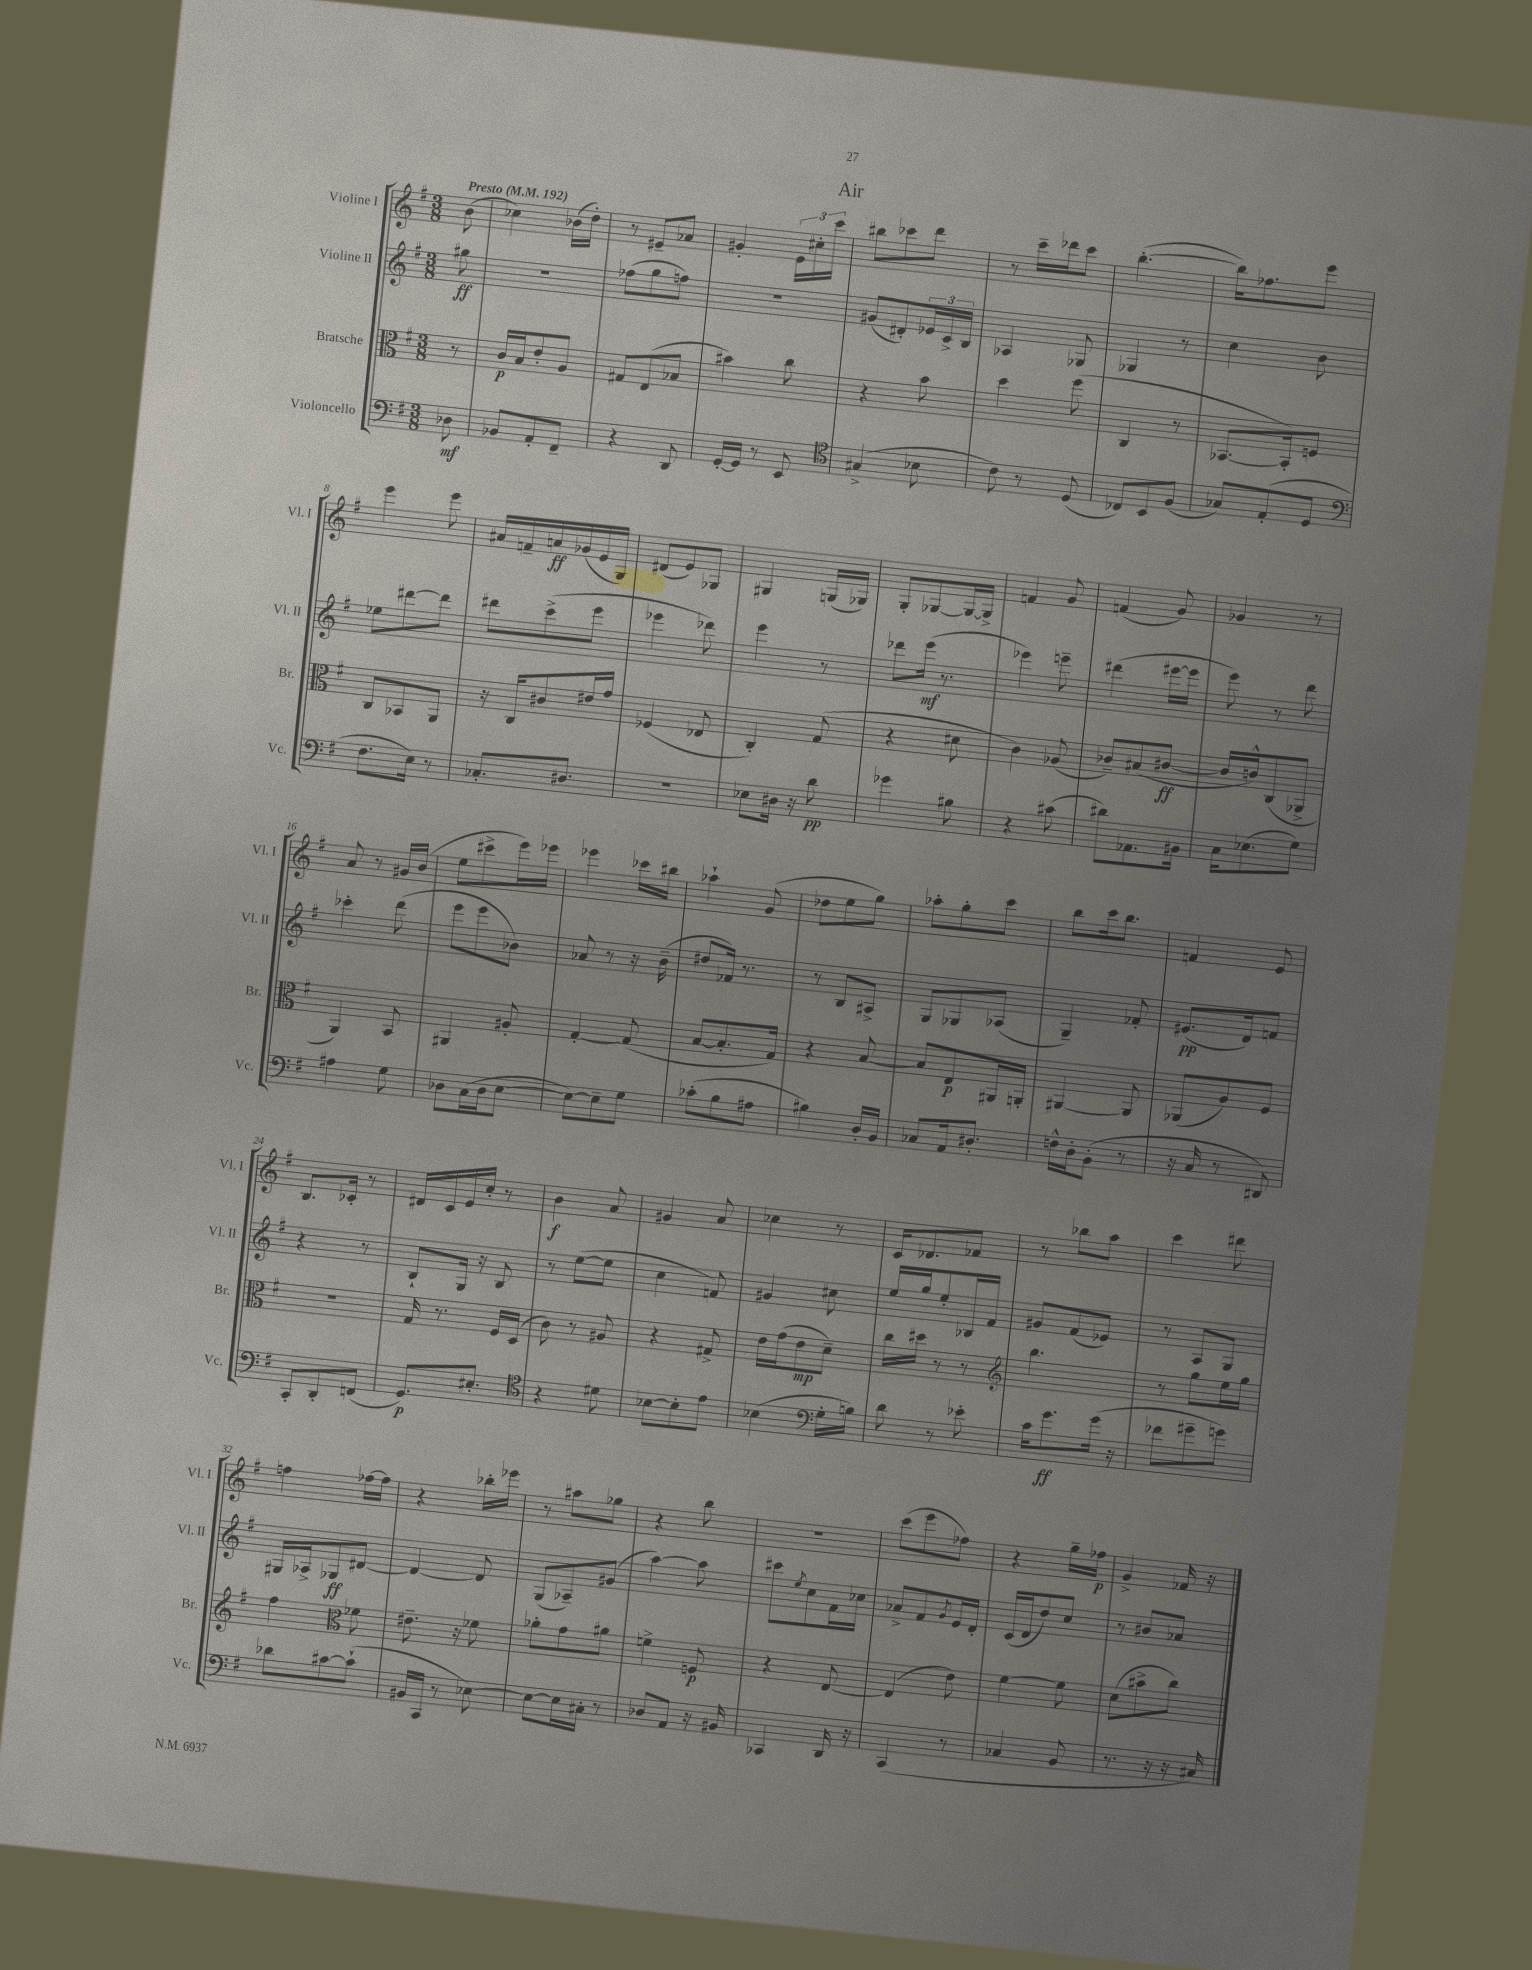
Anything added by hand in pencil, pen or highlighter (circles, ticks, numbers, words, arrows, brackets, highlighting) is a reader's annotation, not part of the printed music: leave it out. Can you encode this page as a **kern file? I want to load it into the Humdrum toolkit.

**kern	**dynam	**kern	**dynam	**kern	**dynam	**kern	**dynam
*part4	*part4	*part3	*part3	*part2	*part2	*part1	*part1
*staff4	*staff4	*staff3	*staff3	*staff2	*staff2	*staff1	*staff1
*I"Violoncello	*	*I"Bratsche	*	*I"Violine II	*	*I"Violine I	*
*I'Vc.	*	*I'Br.	*	*I'Vl. II	*	*I'Vl. I	*
*clefF4	*	*clefC3	*	*clefG2	*	*clefG2	*
*k[f#]	*	*k[f#]	*	*k[f#]	*	*k[f#]	*
*M3/8	*	*M3/8	*	*M3/8	*	*M3/8	*
*MM192	*	*MM192	*	*MM192	*	*MM192	*
=	=	=	=	=	=	=	=
!	!	!	!	!	!	!LO:TX:a:B:t=Presto	!
8D-X\	mf	8r	.	8gg#X\	ff	(8b\	.
=1	=1	=1	=1	=1	=1	=1	=1
8BB-X/L	.	16c/LL	p	4.r	.	4cc-X\)	.
.	.	16B/J	.	.	.	.	.
8AA'/	.	8e'/	.	.	.	.	.
8FF#~/J	.	8A/J	.	.	.	(16b-X\LL	.
.	.	.	.	.	.	16dd'\JJ)	.
=2	=2	=2	=2	=2	=2	=2	=2
4r	.	8G#X/L	.	(8ff-X\L	.	8r	.
.	.	(8E/	.	8gg\	.	8e#X~/L	.
8DD/	.	8B-X/J	.	8ffn\J)	.	8a-X/J	.
=3	=3	=3	=3	=3	=3	=3	=3
[16GG'/LL	.	4b#X\)	.	4.r	.	4g#X'/	.
16GG/JJ]	.	.	.	.	.	.	.
8r	.	.	.	.	.	.	.
8EE/	.	8cc\	.	.	.	24e\LL	.
.	.	.	.	.	.	24cc#X'\	.
.	.	.	.	.	.	24ccc\JJ	.
=4	=4	=4	=4	=4	=4	=4	=4
*clefC4	*	*	*	*	*	*	*
(4G#X^/	.	4r	.	(8g#X/L	.	8bb#X\L	.
.	.	.	.	8d#X'/)	.	8ccc-X\	.
8B-X\	.	8b\	.	24e-X/L	.	8ddd\J	.
.	.	.	.	24c^/	.	.	.
.	.	.	.	24B/JJ	.	.	.
=5	=5	=5	=5	=5	=5	=5	=5
8c\)	.	4dd\	.	4A-X/	.	8r	.
8r	.	.	.	.	.	16ccc~\LL	.
.	.	.	.	.	.	16ddd-X\J	.
(8D/	.	(8ff#\	.	8G-X/	.	8ccc\J	.
=6	=6	=6	=6	=6	=6	=6	=6
8C-X/L)	.	4C/	.	4G-X/	.	([4.bb'\	.
8BB/	.	.	.	.	.	.	.
(8F#/J	.	8r	.	8r	.	.	.
=7	=7	=7	=7	=7	=7	=7	=7
8G-X/L)	.	[8.BB-X/L	.	4cc\	.	16bb\KL])	.
.	.	.	.	.	.	8.ff-X\	.
(8E'/	.	.	.	.	.	.	.
.	.	16BB-'/k])	.	.	.	.	.
8D/J	.	8Fn/J	.	8b\	.	8eee\J	.
!!LO:LB:g=z
=8	=8	=8	=8	=8	=8	=8	=8
*clefF4	*	*	*	*	*	*	*
8.F#\L	.	8C/L	.	8ee-X\L	.	4eee\	.
.	.	8BB-X/	.	[8ddd#X\	.	.	.
16E\Jk)	.	.	.	.	.	.	.
8r	.	8AA/J	.	8ddd#\J]	.	8eee\	.
=9	=9	=9	=9	=9	=9	=9	=9
8.C-X'/L	.	16r	.	8ddd#X\L	.	16a#X/LL	.
.	.	16C/KL	.	.	.	16fn~/	.
.	.	8c#X/	.	(8ccc^\	.	16an/	ff
8.D#X/J	.	.	.	.	.	(16g-X/	.
.	.	16e#X/L	.	8eee\J	.	16e/	.
.	.	16g/JJ	.	.	.	16G/JJ)	.
=10	=10	=10	=10	=10	=10	=10	=10
4.r	.	(4F-X/	.	4eee-X\	.	(8d#X/L	.
.	.	.	.	.	.	8e/)	.
.	.	8E-X/	.	8ddd-X\)	.	8G-X/J	.
=11	=11	=11	=11	=11	=11	=11	=11
8E-X\L	.	4C'/)	.	4eee\	.	4G#X/	.
16D#X\Jk	.	.	.	.	.	.	.
16r	.	.	.	.	.	.	.
8d\	pp	(8G/	.	8r	.	(16Gn/LL	.
.	.	.	.	.	.	16G-X/JJ)	.
=12	=12	=12	=12	=12	=12	=12	=12
4g-X\	.	4r	.	8ddd-X\L	.	8G'/L	.
.	.	.	.	(16eee\Jk	mf	[8G-X/	.
.	.	.	.	8.r	.	.	.
8B#X\	.	8d#X\	.	.	.	16G-/L_	.
.	.	.	.	.	.	16G-^/JJ]	.
=13	=13	=13	=13	=13	=13	=13	=13
4r	.	4c\)	.	4eee-X\)	.	4fn/	.
(8c#X\	.	(8A-X/	.	8eeen~\	.	8g/	.
=14	=14	=14	=14	=14	=14	=14	=14
8d#X\L)	.	8c-X~/L)	.	(4ddd#X\	.	(4fn/	.
8.AA-X\	.	(8B#X/	.	.	.	.	.
.	.	[8c#X/J	ff	[16eee#X\LL	.	8g/)	.
16BB#X\Jk	.	.	.	16eee#\JJ]	.	.	.
=15	=15	=15	=15	=15	=15	=15	=15
16C\KL	.	16c#/LL]	.	8eee\)	.	4g-X/	.
(8.E-X\	.	16cn^^/J)	.	.	.	.	.
.	.	(8C/	.	8r	.	.	.
8G\J)	.	8AA-X^/J	.	8ddd\	.	8r	.
!!LO:LB:g=z
=16	=16	=16	=16	=16	=16	=16	=16
4A#X\	.	4AA/)	.	4ccc-X'\	.	8a/	.
.	.	.	.	.	.	8r	.
8G\	.	8BB/	.	(8ddd\	.	16g#X/LL	.
.	.	.	.	.	.	(16b/JJ	.
=17	=17	=17	=17	=17	=17	=17	=17
8D-X\L	.	4AA#X/	.	8eee\L	.	8ee\L	.
(16C\L	.	.	.	8eee\	.	8ccc#X^\	.
16D-\J	.	.	.	.	.	.	.
[8E\J	.	8A#X'/	.	8b-X\J)	.	16eee\L)	.
.	.	.	.	.	.	16eee-X\JJ	.
=18	=18	=18	=18	=18	=18	=18	=18
8E\L_)	.	[4G'/	.	8a-X/	.	4eee-X\	.
8E~\]	.	.	.	8r	.	.	.
8G\J	.	(8G/]	.	16r	.	16ccc-X\LL	.
.	.	.	.	(16b~\	.	16bb#X\JJ	.
=19	=19	=19	=19	=19	=19	=19	=19
(8c-X'\L	.	[8B/L	.	8dd#X/L	.	4aa-X`\	.
8B\	.	8.B'/]	.	16f-X/Jk)	.	.	.
.	.	.	.	8.r	.	.	.
8A#X\J	.	.	.	.	.	(8g/	.
.	.	16G/Jk)	.	.	.	.	.
=20	=20	=20	=20	=20	=20	=20	=20
4B#X\)	.	4r	.	8r	.	8dd-X\L	.
.	.	.	.	8B/L	.	8ee\	.
16D'/LL	.	[8B/	.	8A#X^/J	.	8gg\J)	.
16BB/JJ	.	.	.	.	.	.	.
=21	=21	=21	=21	=21	=21	=21	=21
8C-X/L	.	8B/L]	.	8G/L	.	8aa-X'\L	.
16AA/k	.	8E/	p	8G-X/	.	8gg'\	.
8.D#X'/J	.	.	.	.	.	.	.
.	.	16AA#X/L	.	(8A-X/J	.	8ccc\J	.
.	.	16AAn'/JJ	.	.	.	.	.
=22	=22	=22	=22	=22	=22	=22	=22
16Fn^^\LL	.	[4AA#X/	.	4G~/)	.	8bb\L	.
16D'\J	.	.	.	.	.	.	.
(8BB'\J	.	.	.	.	.	16ccc\k	.
.	.	.	.	.	.	8.bb\J	.
8r	.	8AA#/]	.	8f-X'/	.	.	.
=23	=23	=23	=23	=23	=23	=23	=23
16r	.	(8AA-X/L	.	(8.e#X/L	pp	4fn/	.
16C/	.	.	.	.	.	.	.
8r	.	8A/)	.	.	.	.	.
.	.	.	.	16d/k)	.	.	.
8DD#X/)	.	8F#/J	.	8fn/J	.	8e/	.
!!LO:LB:g=z
=24	=24	=24	=24	=24	=24	=24	=24
8CC'/L	.	4.r	.	4r	.	8.B/L	.
8DD'/	.	.	.	.	.	.	.
.	.	.	.	.	.	16c-X'/Jk	.
(8FFn/J	.	.	.	8r	.	8r	.
=25	=25	=25	=25	=25	=25	=25	=25
8.GG/L)	p	16G/	.	8B`/L	.	16d#X/LL	.
.	.	8.r	.	.	.	16c/	.
.	.	.	.	16G/Jk	.	16e/	.
8.E#X'/J	.	.	.	16r	.	16cc'/JJ	.
.	.	16F#/LL	.	8B/	.	8r	.
.	.	(16D/JJ	.	.	.	.	.
=26	=26	=26	=26	=26	=26	=26	=26
*clefC4	*	*	*	*	*	*	*
4r	.	8c\)	.	8r	.	4b\	f
.	.	8r	.	([8ee\L	.	.	.
8d#X\	.	8A#X/	.	8ee\J]	.	8a/	.
=27	=27	=27	=27	=27	=27	=27	=27
[8B-X\L	.	4r	.	4cc\	.	4g#X/	.
8B-'\]	.	.	.	.	.	.	.
8e\J	.	8G#X^/	.	8fn/)	.	8a/	.
=28	=28	=28	=28	=28	=28	=28	=28
(4B-X\	.	16e\LL	.	4g#X/	.	4cc-X\	.
.	.	(16g\J	.	.	.	.	.
.	.	8e\	mp	.	.	.	.
*clefF4	*	*	*	*	*	*	*
16G'\LL	.	8d~\J)	.	8cc#X\	.	8r	.
16Bn\JJ)	.	.	.	.	.	.	.
=29	=29	=29	=29	=29	=29	=29	=29
8d\	.	16cc\LL	.	16ee/LL	.	16c/KL	.
.	.	16dd#X\JJ	.	16gg/J	.	8.d-X/	.
8r	.	8r	.	8ee'/	.	.	.
8e-X'\	.	8r	.	16B-X/L	.	8f-X/J	.
.	.	.	.	16f#/JJ	.	.	.
=30	=30	=30	=30	=30	=30	=30	=30
*	*	*clefG2	*	*	*	*	*
16c\KL	.	4.bb\	.	8g#X/L	.	8r	.
8.g\	ff	.	.	.	.	.	.
.	.	.	.	(8f#/	.	8bb-X\L	.
(16g\Jk	.	.	.	8e-X/J)	.	8aa\J	.
16r	.	.	.	.	.	.	.
=31	=31	=31	=31	=31	=31	=31	=31
8f-X\L	.	8r	.	8r	.	4ccc\	.
8g#X~\	.	8gg\L	.	8A/L	.	.	.
8gn\J)	.	16ee\L	.	8G/J	.	8ddd#X\	.
.	.	16gg\JJ	.	.	.	.	.
!!LO:LB:g=z
=32	=32	=32	=32	=32	=32	=32	=32
8d-X\L	.	4ff#\	.	16G#X/LL	.	4ffn\	.
.	.	.	.	16A-X^/J	.	.	.
[8c#X\	.	.	.	8G-X/	ff	.	.
*	*	*clefC3	*	*	*	*	*
(8c#`\J]	.	8f-X\	.	[8d#X/J	.	[16ff-X\LL	.
.	.	.	.	.	.	16ff-\JJ]	.
=33	=33	=33	=33	=33	=33	=33	=33
16BB#X/LL	.	8.e#X~\	.	4d#/_	.	4r	.
16CC/JJ	.	.	.	.	.	.	.
8r	.	.	.	.	.	.	.
.	.	16r	.	.	.	.	.
[8E-X\)	.	8f-X\	.	8d#/]	.	16bb-X'\LL	.
.	.	.	.	.	.	16eee-X\JJ	.
=34	=34	=34	=34	=34	=34	=34	=34
8E-\L_	.	8a-X'\L	.	(8G/L	.	8r	.
16E-\L]	.	8g\	.	8A-X~/)	.	8aa#X\L	.
16C#X'\JJ	.	.	.	.	.	.	.
8r	.	8a#X\J	.	(8g#X/J	.	8gg-X\J	.
=35	=35	=35	=35	=35	=35	=35	=35
8D-X/L	.	4fn^\	.	[4aa\)	.	4r	.
8AA/J	.	.	.	.	.	.	.
16r	.	8Fn/	p	8aa\]	.	8bb\	.
16BB#X/	.	.	.	.	.	.	.
=36	=36	=36	=36	=36	=36	=36	=36
4CC-X/	.	4r	.	8ccc#X\L	.	4.r	.
.	.	.	.	8qee/	.	.	.
.	.	.	.	8cc\	.	.	.
16DD/	.	[8E/	.	16f#\L	.	.	.
16r	.	.	.	16cc-X\JJ	.	.	.
=37	=37	=37	=37	=37	=37	=37	=37
(4CC/	.	(4E/]	.	8a-X^/L	.	(8ccc\L	.
.	.	.	.	8f#/	.	8eee\	.
.	.	.	.	8qg/	.	.	.
8r	.	8e\)	.	16e/L	.	8ff-X\J)	.
.	.	.	.	16d'/JJ	.	.	.
=38	=38	=38	=38	=38	=38	=38	=38
4C-X/	.	[4f#\	.	(16c/LL	.	4r	.
.	.	.	.	16d/J	.	.	.
.	.	.	.	8dd/)	.	.	.
8BB/	.	8f#\]	.	8cc/J	.	16gg~\LL	.
.	.	.	.	.	.	16ff-X\JJ	p
=39	=39	=39	=39	=39	=39	=39	=39
8.r	.	(8d\L	.	8r	.	4g^/	.
.	.	8b#X^\	.	8b#X/L	.	.	.
16r	.	.	.	.	.	.	.
16r	.	8cc\J)	.	8a-X/J	.	16f-X/	.
16C#X/)	.	.	.	.	.	16r	.
==	==	==	==	==	==	==	==
*-	*-	*-	*-	*-	*-	*-	*-
